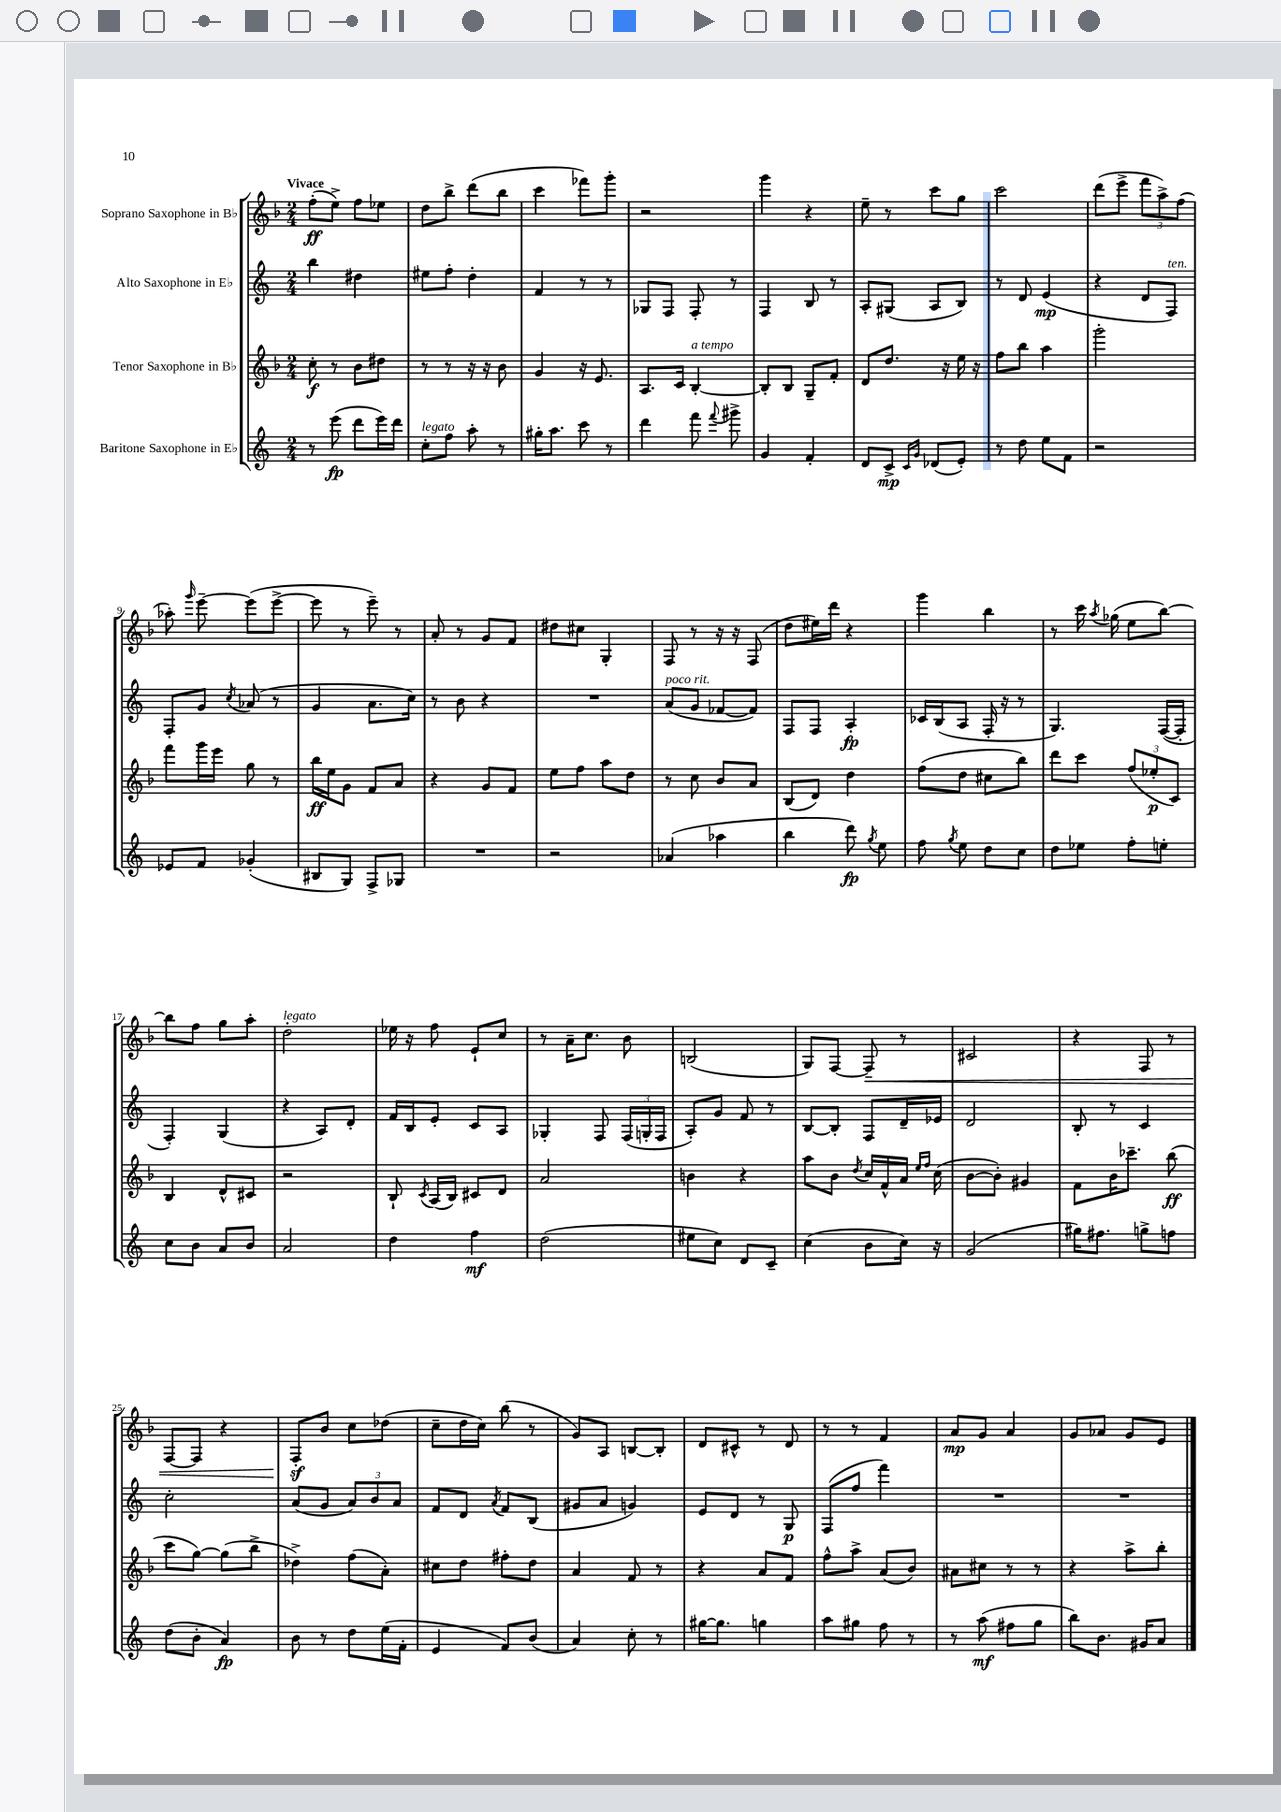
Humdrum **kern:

**kern	**kern	**kern	**kern
*staff4	*staff3	*staff2	*staff1
*clefG2	*clefG2	*clefG2	*clefG2
*k[]	*k[b-]	*k[]	*k[b-]
*M2/4	*M2/4	*M2/4	*M2/4
8r	8cc'	4bb	(8ff'
(8eee	8r	.	8ee^)
8ddd	8b-	4dd#	8ff
16eee)	8dd#	.	8ee-
16ddd	.	.	.
=	=	=	=
8cc'	8r	8ee#	8dd
8ff	8r	8ff'	8bb-^
8aa'	16r	4dd'	(8ddd
.	16r	.	.
8r	8b-	.	8bb-
=	=	=	=
16gg#'	4g	4f	4ccc
8.aa	.	.	.
8ccc	16r	8r	8fff-)
.	8.e	.	.
8r	.	8r	8ggg'
=	=	=	=
4ddd	8.A	8G-	2r
.	.	8F	.
.	16c	.	.
8fff	[4B-'	8F'	.
8qqfff	.	.	.
8ggg#^	.	8r	.
=	=	=	=
4g	8B-']	4F	4ggg
.	8B-	.	.
4f'	8G~	8B	4r
.	8f'	8r	.
=	=	=	=
8d	8d	8A'	8ee~
8c^	8.dd	(8G#	8r
16qqc	.	.	.
16qqg	.	.	.
(8d-	.	8A	8ccc
.	16r	.	.
8e')	16ee	8B)	8gg
.	16r	.	.
=	=	=	=
8r	8ff	8r	2ccc
8dd	8bb-	8d	.
8ee	4aa	(4e	.
8f	.	.	.
=	=	=	=
2r	2ggg'	4r	(8ddd
.	.	.	8eee^
.	.	8d	12fff
.	.	.	12aa^)
.	.	8F)	.
.	.	.	(12ff
=	=	=	=
8e-	8fff	8F'	8aa-')
.	.	.	16qqggg
8f	16ggg	8g	[8eee~
.	16eee	.	.
.	.	8qcc	.
(4g-'	8gg	(8a-	(8eee]
.	8r	8r	[8eee^
=	=	=	=
8B#	16bb-	4g	8eee]
.	16ee	.	.
8G)	8g	.	8r
8F^	8f	8.a	8eee~)
8G-	8a	.	8r
.	.	16cc)	.
=	=	=	=
2r	4r	8r	8a'
.	.	8b	8r
.	8g	4r	8g
.	8f	.	8f
=	=	=	=
2r	8ee	2r	8dd#
.	8ff	.	8cc#
.	8aa	.	4G'
.	8dd	.	.
=	=	=	=
(4a-	8r	(8a	8F
.	8cc	8g	8r
4aa-	8b-	[8f-	16r
.	.	.	16r
.	8a	8f-])	(8F
=	=	=	=
4bb	(8B-	8F	8dd
.	8d)	8F	16ee#)
.	.	.	16ddd
8ddd)	4dd	4A'	4r
8qgg	.	.	.
8ee	.	.	.
=	=	=	=
8ff	(8ff	16c-	4ggg
.	.	(16B	.
8qgg	.	.	.
8ee	8dd	8A	.
8dd	8cc#	16F'	4bb-
.	.	16r	.
8cc	8bb-)	8r	.
=	=	=	=
8dd	8ddd	4.G)	8r
8ee-	8ccc	.	16ccc
.	.	.	8qaa
.	.	.	(16gg-
8ff'	(12ff	.	8ee
.	12ee-'	.	.
8ee'	.	([16F	[8bb-)
.	12c)	.	.
.	.	16F']	.
=	=	=	=
8cc	4B-	4F')	8bb-]
8b	.	.	8ff
8a	8d^^	(4G	8gg
8b	8c#	.	8aa'
=	=	=	=
2a	2r	4r	2dd'
.	.	8A)	.
.	.	8d'	.
=	=	=	=
4dd	8B-`	16f	16ee-
.	.	16B	16r
.	8qc	.	.
.	(16A	8e'	8ff
.	16B-)	.	.
4ff	8c#	8c	8e`
.	8d	8A	8cc
=	=	=	=
(2dd	2a	4G-'	8r
.	.	.	16a~
.	.	.	8.cc
.	.	8F	.
.	.	(24F	8b-
.	.	24G'	.
.	.	24F	.
=	=	=	=
8ee#	4b	8A')	(2B
8cc)	.	8g	.
8d	4r	8f	.
8c~	.	8r	.
=	=	=	=
(4cc	8aa	[8B	8G)
.	8b-	8B']	[8F
.	8qdd	.	.
8b	16cc	8F	8F~]
.	16f^^	.	.
16cc)	16a	16d~	8r
.	16qqee	.	.
.	16qqff	.	.
16r	(16cc	16e-	.
=	=	=	=
(2g	[8b-	2d	2c#
.	8b-'])	.	.
.	4g#	.	.
=	=	=	=
16gg#)	8f	8B'	4r
8.ff#	.	.	.
.	16b-	8r	.
.	8.ccc-~	.	.
8gg^	.	4c	8F
8ff	(8bb-	.	8r
=	=	=	=
(8dd	8ccc	2cc'	[8F
8b'	[8gg)	.	8F]
4a)	(8gg]	.	4r
.	8bb-^	.	.
=	=	=	=
8b	4dd-^)	(8a	8F'
8r	.	8g	8b-
8dd	(8ff	12a)	8cc
.	.	12b	.
(16ee	8a')	.	(8dd-
.	.	12a	.
16f'	.	.	.
=	=	=	=
4e	8cc#	8f	8cc~
.	8dd	8d	16dd
.	.	.	16cc)
.	.	8qa	.
8f)	8ff#'	8f	(8bb-
(8b	8dd	(8B	8r
=	=	=	=
4a)	4a	8g#	8g)
.	.	8a	8A
8cc'	8f	4g)	[8B
8r	8r	.	8B']
=	=	=	=
[16gg#	4r	8e	8d
8.gg#]	.	.	.
.	.	8d	8c#^^
4gg	8a	8r	8r
.	8f	8G	8d
=	=	=	=
8aa	8ff^^	(8F	8r
8gg#	8aa^	8ff	8r
8ff	(8a	4fff)	4f
8r	8b-)	.	.
=	=	=	=
8r	8a#	2r	8a
(8aa	8cc#	.	8g
8ff#	8r	.	4a
8gg	8r	.	.
=	=	=	=
8bb)	4r	2r	8g
8.b	.	.	8a-
.	8aa^	.	8g
16g#	.	.	.
8a	8bb-'	.	8e
==	==	==	==
*-	*-	*-	*-
